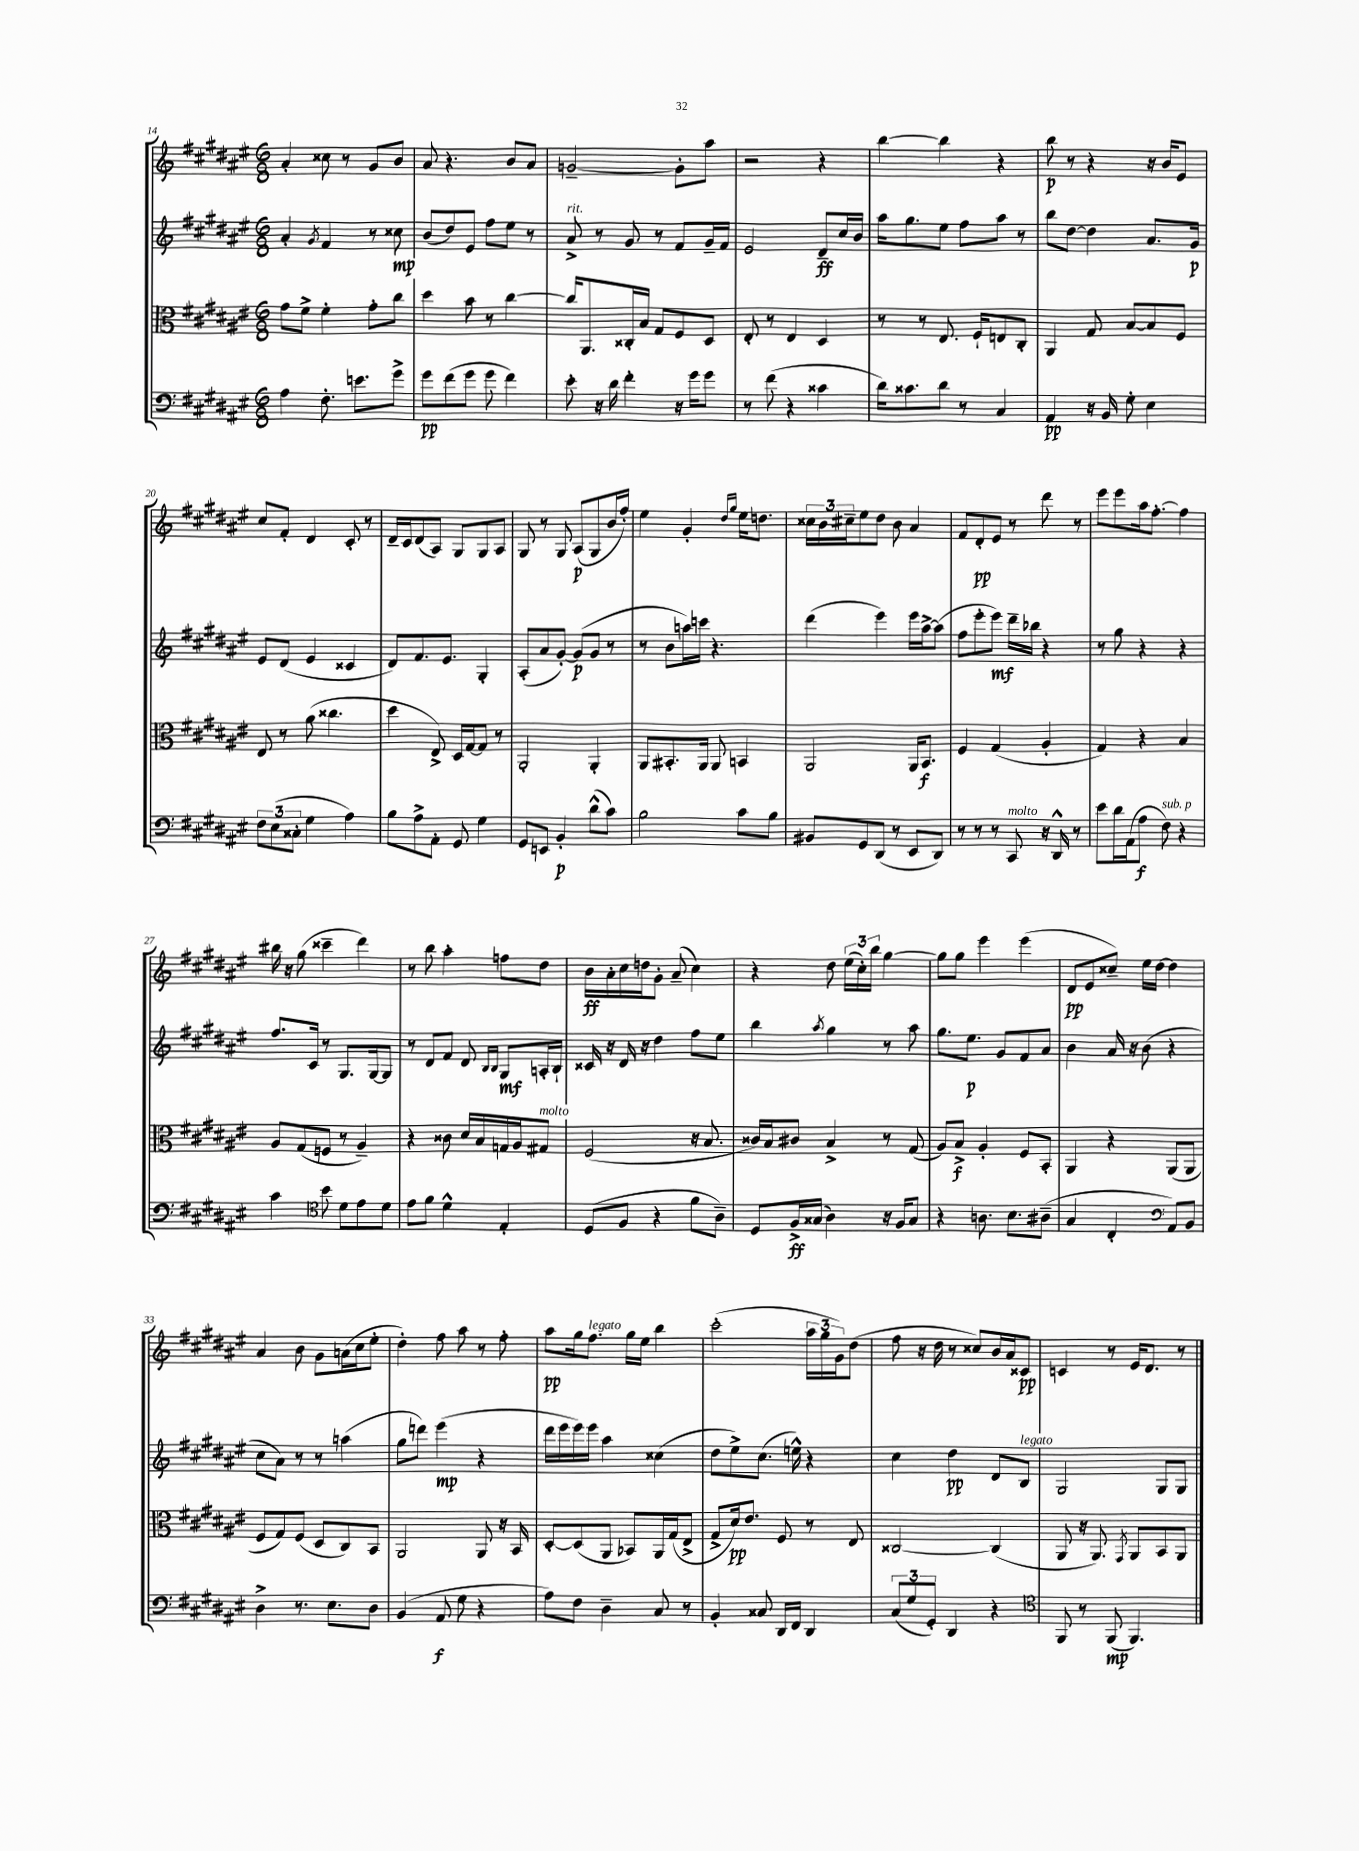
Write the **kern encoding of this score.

**kern	**kern	**kern	**kern
*staff4	*staff3	*staff2	*staff1
*clefF4	*clefC3	*clefG2	*clefG2
*k[f#c#g#d#a#e#]	*k[f#c#g#d#a#e#]	*k[f#c#g#d#a#e#]	*k[f#c#g#d#a#e#]
*M6/8	*M6/8	*M6/8	*M6/8
4A#\	8g#\L	4a#'/	4a#'/
.	8f#^\J	.	.
.	.	8qg#/	.
8.F#'\	4f#'\	4f#/	8cc##\
.	.	.	8r
8.e\L	.	.	.
.	8g#'\L	8r	8g#/L
8g#^\J	8cc#\J	8cc##\	8b/J
=	=	=	=
8g#\L	4dd#\	(8b/L	8a#/
(8f#\	.	8dd#/)	4.r
8g#\J	8b\	8e#/J	.
8g#\	8r	8ff#\L	.
4f#\)	[4cc#\	8ee#\J	8b/L
.	.	8r	8a#/J
=	=	=	=
8e#'\	16cc#/]LK	8a#^/	[2g~/
.	8.AA#/	.	.
16r	.	8r	.
16d#\	.	.	.
4f#'\	16C##'/L	8g#/	.
.	16B/JJ	.	.
.	8G#/L	8r	.
16r	8F#/	8f#/L	8g'\]L
16g#\LK	.	.	.
8g#\J	8D#/J	16g#~/L	8aa#\J
.	.	16f#/JJ	.
=	=	=	=
8r	8E#'/	2e#/	2r
(8f#\	8r	.	.
4r	4E#/	.	.
4c##\	4D#/	8d#~/L	4r
.	.	16cc#/L	.
.	.	16b/JJ	.
=	=	=	=
16d#\LK)	8r	16aa#\LK	[4bb\
8.c##\	.	8.gg#\	.
.	8r	.	.
8d#\J	8.E#/	8ee#\J	4bb\]
8r	.	8ff#\L	.
.	16F#`/LK	.	.
4C#/	8E/	8aa#\J	4r
.	8C#'/J	8r	.
=	=	=	=
4AA#/	4AA#/	8bb\L	8bb\
.	.	[8dd#\J	8r
16r	8G#/	4dd#\]	4r
16BB/	.	.	.
8G#'\	[8B/L	.	.
4E#\	8B/]	8.a#/L	16r
.	.	.	16b/LK
.	8F#/J	.	8e#/J
.	.	16g#/Jk	.
=	=	=	=
12F#\L	8E#/	8e#/L	8cc#/L
(12E#\	.	.	.
.	8r	(8d#/J	8f#'/J
12C##'\J	.	.	.
4G#\	(8a#\	4e#/	4d#/
.	4.cc##\	.	.
4A#\)	.	4c##/	8c#'/
.	.	.	8r
=	=	=	=
8B\L	4dd#\	8d#/L)	16d#~/LL
.	.	.	16c#/J
8A#^\	.	8.f#/	(8d#/
8AA#'\J	8E#^/)	.	8A#/J)
.	.	8.e#/J	.
8GG#/	16D#/LL	.	8G#/L
.	[16G#/J	.	.
4G#\	8G#/]J	4G#'/	8G#/
.	8r	.	8A#/J
=	=	=	=
8GG#/L	2AA#'/	(8A#'/L	8G#/
8EE/J	.	8a#/	8r
4BB'/	.	[8g#'/J)	8G#/
.	.	(8g#/]L	(8A#/L
(8d#^^\L	4AA#'/	8g#/J	8G#/
8c#\J)	.	8r	16b/L
.	.	.	16ff#'/JJ)
=	=	=	=
2B\	8AA#/L	8r	4ee#\
.	8.BB#'/	8b\L	.
.	.	16aa\L)	4g#'/
.	16AA#/Jk	16ccc\JJ	.
.	8AA#/	4.r	.
.	.	.	16qqdd#/LL
.	.	.	16qqgg#/JJ
8c#\L	4BB/	.	16ee#\LK
.	.	.	8.dd\J
8B\J	.	.	.
=	=	=	=
8BB#/L	2AA#/	(4ddd#\	24cc##\LL
.	.	.	24b\
.	.	.	24cc#~\J
8GG#/	.	.	8ee#\
(8DD#/J	.	4eee#\)	8dd#\J
8r	.	.	8b\
8EE#/L	16AA#/LK	16eee#\LL	4a#/
.	8.BB/J	[16aa#^\J	.
8DD#/J)	.	(8aa#\]J	.
=	=	=	=
8r	4F#/	8ff#\L	8f#/L
8r	.	8eee#'\	8d#'/
8r	(4G#/	8eee#\J)	8e#/J
8CC#/	.	16ddd#~\LL	8r
.	.	16bb-\JJ	.
16r	4A#'/	4r	8ddd#\
16DD#^^/	.	.	.
8r	.	.	8r
=	=	=	=
8e#\L	4G#/)	8r	8eee#\L
16d#\L	.	8gg#\	8eee#\
(16AA#\J	.	.	.
8A#\J	4r	4r	16aa#\k
.	.	.	[8.ff#'\J
8F#\)	.	.	.
4r	4B/	4r	4ff#\]
=	=	=	=
4c#\	8A#/L	8.ff#/L	16bb#\
.	.	.	16r
.	(8G#/	.	(8gg#\
.	.	16c#/Jk	.
*clefC4	*	*	*
8b\	8F/J	8r	4ccc##~\
8d#\L	8r	8.G#/L	.
8e#\	4A#~/)	.	4ddd#\)
.	.	[16G#/k	.
8d#\J	.	8G#/]J	.
=	=	=	=
8e#\L	4r	8r	8r
8f#\J	.	8d#/L	8bb\
4d#^^\	8c##\	8f#/J	4aa#'\
.	16d#/LL	8d#/	.
.	16B/	.	.
.	.	16qqB/LL	.
.	.	16qqB/JJ	.
4E#'/	16G/	8G#/L	8ff\L
.	16A#/J	.	.
.	8G#/J	16A'/L	8dd#\J
.	.	16B`/JJ	.
=	=	=	=
(8D#/L	(2F#/	16c##/	16b\LL
.	.	16r	16a#'\
8F#/J	.	16d#/	16cc#\
.	.	16r	16dd\J
4r	.	4dd#\	8g#'\J
.	.	.	(8a#~/
8f#\L	16r	8ff#\L	4cc#\)
.	8.B/	.	.
8A#~\J)	.	8ee#\J	.
=	=	=	=
8D#/L	16c##/LL)	4bb\	4r
.	16B/J	.	.
16F#^/L	8c#/J	.	.
(16G##/JJ	.	.	.
.	.	8qaa#/	.
4A#\)	4B^/	4gg#\	8dd#\
.	.	.	(24ee#\LL
.	.	.	24cc#'\)
.	.	.	24bb\JJ
16r	8r	8r	[4gg#\
16F#/LK	.	.	.
8G##/J	(8G#/	8aa#\	.
=	=	=	=
4r	8A#/L)	8.gg#\L	8gg#\]L
.	8B^/J	.	8gg#\J
.	.	8.ee#\J	.
8.A\	4A#'/	.	4eee#\
.	.	8g#/L	.
8.B\L	.	.	.
.	8F#/L	8f#/	(4eee#\
(8A#~\J	8BB'/J	8a#/J	.
=	=	=	=
4G#/	4AA#/	4b\	8d#/L
.	.	.	8e#/
4C#'/	4r	16a#/	8cc##~/J)
.	.	16r	.
.	.	(8b\	16ee#\LL
.	.	.	[16dd#\JJ
*clefF4	*	*	*
8AA#/L)	(8AA#/L	4r	4dd#\]
8BB/J	8AA#/J	.	.
=	=	=	=
4D#^\	8F#/L	8cc#\L	4a#/
.	8G#/)	8a#\J)	.
8.r	(8F#/J	8r	8b\
.	8D#/L	8r	8g#\L
8.E#\L	.	.	.
.	8C#/)	(4aa\	(16a\L
.	.	.	16cc#\J
8D#\J	8BB/J	.	8ee#'\J
=	=	=	=
(4BB/	2AA#/	8gg#\L	4dd#'\)
.	.	8ddd\J)	.
8AA#/	.	(4eee#\	8ff#\
8G#\	.	.	8aa#\
4r	8AA#/	4r	8r
.	16r	.	8ff#'\
.	16BB/	.	.
=	=	=	=
8A#\L)	[8D#'/L	16ddd#\LL	8aa#\L
.	.	16eee#\	.
8F#\J	(8D#/]	16eee#\)	16gg#\k
.	.	16eee#\JJ	8.ff#\J
4D#~\	8AA#/J	4aa#\	.
.	8BB-/L)	.	16gg#\LL
.	.	.	16ee#\JJ
8C#/	16AA#/L	(4cc##\	4bb\
.	(16G#/J	.	.
8r	8E#^/J	.	.
=	=	=	=
4BB'/	8G#^/L	8dd#\L	(2ccc#'\
.	16d#/k)	8ee#^\)	.
.	8.e#/J	.	.
8C##/	.	(8.cc#\J	.
16DD#/LL	8F#/	.	.
16FF#/JJ	.	16ee^^\)	.
4DD#/	8r	4r	24aa#\LL
.	.	.	24gg#\
.	.	.	24g#\J)
.	8E#/	.	(8dd#\J
=	=	=	=
(12C#/L	[2C##/	4cc#\	8ff#\
12G#/	.	.	.
.	.	.	16r
12GG#'/J)	.	.	.
.	.	.	16dd#\
4DD#/	.	4dd#\	8r
.	.	.	8cc##/L)
4r	(4C##/]	8d#/L	16b/L
.	.	.	16a#/J
.	.	8B/J	8c##/J
=	=	=	=
*clefC4	*	*	*
8FF#/	8AA#/	2G#/	4c/
8r	16r	.	.
.	8.AA#/)	.	.
(8FF#/	.	.	8r
.	8qGG#/	.	.
4.FF#/)	8AA#/L	.	16e#/LK
.	.	.	8.d#/J
.	8BB/	8G#/L	.
.	8AA#/J	8G#/J	8r
==	==	==	==
*-	*-	*-	*-
